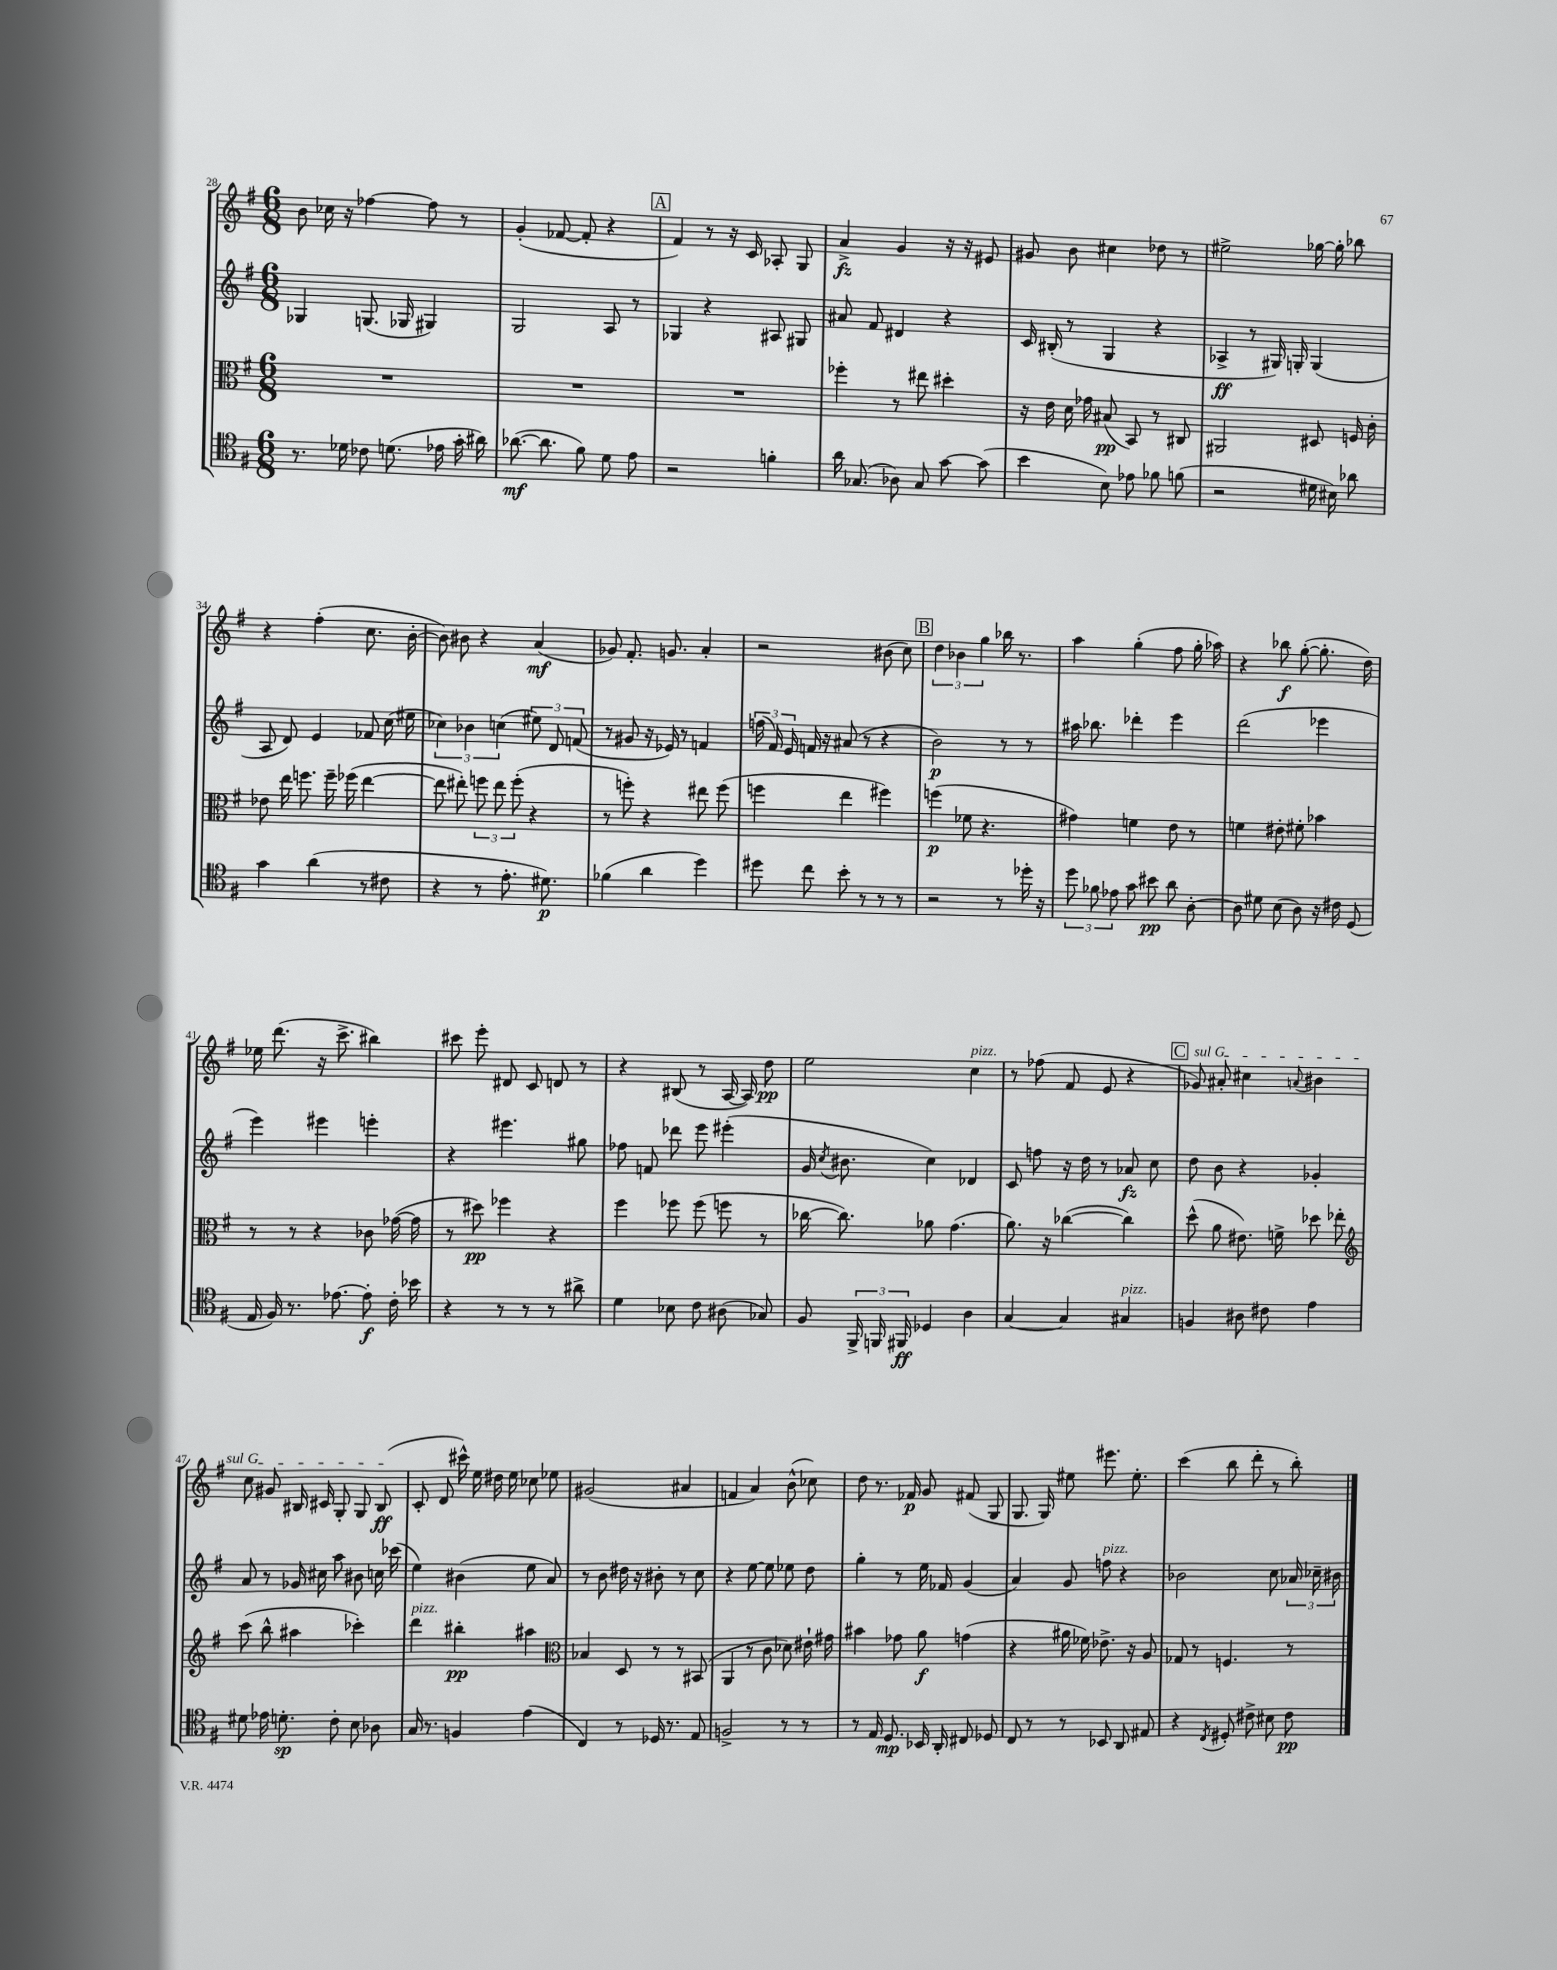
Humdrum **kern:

**kern	**dynam	**kern	**dynam	**kern	**dynam	**kern	**dynam
*part4	*part4	*part3	*part3	*part2	*part2	*part1	*part1
*staff4	*staff4	*staff3	*staff3	*staff2	*staff2	*staff1	*staff1
*clefC4	*	*clefC3	*	*clefG2	*	*clefG2	*
*k[f#]	*	*k[f#]	*	*k[f#]	*	*k[f#]	*
*M6/8	*	*M6/8	*	*M6/8	*	*M6/8	*
=28	=28	=28	=28	=28	=28	=28	=28
8.r	.	2.r	.	4G-X/	.	8b\	.
.	.	.	.	.	.	16cc-X\	.
16d-X\	.	.	.	.	.	16r	.
8c-X\	.	.	.	(8.Gn/	.	[4ff-X\	.
(8.dn\	.	.	.	.	.	.	.
.	.	.	.	16G-X/	.	.	.
.	.	.	.	4G#X/)	.	8ff-\]	.
16e-X\	.	.	.	.	.	.	.
16g'\	.	.	.	.	.	8r	.
16a#X\)	.	.	.	.	.	.	.
=29	=29	=29	=29	=29	=29	=29	=29
([8.a-X\	mf	2.r	.	2G/	.	(4g'/	.
8.a-\]	.	.	.	.	.	.	.
.	.	.	.	.	.	[8f-X/	.
8f#\)	.	.	.	.	.	8f-'/]	.
8d\	.	.	.	8A/	.	4r	.
8e\	.	.	.	8r	.	.	.
!!LO:REH:place=s1:t=A
=30	=30	=30	=30	=30	=30	=30	=30
2r	.	2.r	.	4G-X/	.	4f#/)	.
.	.	.	.	4r	.	8r	.
.	.	.	.	.	.	16r	.
.	.	.	.	.	.	16c/	.
4fn'\	.	.	.	8A#X/	.	8A-X'/	.
.	.	.	.	8G#X/	.	8G/	.
=31	=31	=31	=31	=31	=31	=31	=31
16a\	.	4ff-X'\	.	8a#X/	.	4a^/	fz
(8.G-X/	.	.	.	.	.	.	.
.	.	.	.	8f#/	.	.	.
8A-X\)	.	8r	.	4d#X/	.	4g/	.
8G-/	.	8ee#X\	.	.	.	.	.
[8g\	.	4dd#X'\	.	4r	.	16r	.
.	.	.	.	.	.	16r	.
(8g\]	.	.	.	.	.	8e#X/	.
=32	=32	=32	=32	=32	=32	=32	=32
4b\	.	16r	.	16c/	.	8g#X/	.
.	.	16e\	.	(16B#X'/	.	.	.
.	.	16d\	.	8r	.	8b\	.
.	.	16g-X\	.	.	.	.	.
8B\)	.	(8B#X/	pp	4G/	.	4cc#X\	.
8e-X\	.	8BB/)	.	.	.	.	.
8f-X\	.	8r	.	4r	.	8dd-X\	.
(8fn\	.	8C#X/	.	.	.	8r	.
=33	=33	=33	=33	=33	=33	=33	=33
2r	.	2AA#X/	.	4A-X^/	ff	2ee#X^\	.
.	.	.	.	8r	.	.	.
.	.	.	.	16G#X/)	.	.	.
.	.	.	.	16Gn'/	.	.	.
16d#X\	.	8D#X/	.	(4G/	.	[16gg-X\	.
16B#X\)	.	.	.	.	.	16gg-'\]	.
8a-X\	.	16Fn/	.	.	.	8bb-X\	.
.	.	16c'\	.	.	.	.	.
!!LO:LB:g=z
=34	=34	=34	=34	=34	=34	=34	=34
4g\	.	8e-X\	.	8A/	.	4r	.
.	.	16ee\	.	8d/)	.	.	.
.	.	8.ffn\	.	.	.	.	.
(4a\	.	.	.	4e/	.	(4ff#'\	.
.	.	16ff~\	.	.	.	.	.
.	.	(16ff-X\	.	.	.	.	.
8r	.	[4ee\	.	8f-X/	.	8.cc\	.
8c#X\	.	.	.	(16cc\	.	.	.
.	.	.	.	16ee#X\	.	[16b'\	.
=35	=35	=35	=35	=35	=35	=35	=35
4r	.	8ee\]	.	6cc-X\)	.	8b\])	.
.	.	8ee#X'\)	.	.	.	8b#X\	.
.	.	.	.	6b-X\	.	.	.
8r	.	12ffn\	.	.	.	4r	.
.	.	12ee#\	.	(6ccn\	.	.	.
8.e'\	.	.	.	.	.	.	.
.	.	(12ff'\	.	.	.	.	.
.	.	4r	.	12ee#X\)	.	(4a/	mf
8.d#X\)	p	.	.	.	.	.	.
.	.	.	.	12d/	.	.	.
.	.	.	.	(12fn/	.	.	.
=36	=36	=36	=36	=36	=36	=36	=36
(4f-X\	.	8r	.	8r	.	8g-X/)	.
.	.	8ffn'\)	.	8g#X/	.	8.f#'/	.
4a\	.	4r	.	16r	.	.	.
.	.	.	.	16e-X/)	.	8.gn/	.
.	.	.	.	8r	.	.	.
4dd\)	.	8ee#X\	.	4fn/	.	4a'/	.
.	.	(8ff\	.	.	.	.	.
=37	=37	=37	=37	=37	=37	=37	=37
8dd#X\	.	4ffn\	.	(24ffn\	.	2r	.
.	.	.	.	24f#/)	.	.	.
.	.	.	.	24e/	.	.	.
8cc\	.	.	.	16fn/	.	.	.
.	.	.	.	16r	.	.	.
8b'\	.	4ee\	.	(8a#X/	.	.	.
8r	.	.	.	8r	.	.	.
8r	.	4ff#X\)	.	4r	.	(8b#X\	.
8r	.	.	.	.	.	8cc\)	.
!!LO:REH:place=s1:t=B
=38	=38	=38	=38	=38	=38	=38	=38
2r	.	(4ffn\	p	2b\)	p	6dd\	.
.	.	.	.	.	.	6b-X\	.
.	.	8f-X\	.	.	.	.	.
.	.	.	.	.	.	6gg\	.
.	.	4.r	.	.	.	.	.
8r	.	.	.	8r	.	16bb-X\	.
.	.	.	.	.	.	8.r	.
16dd-X'\	.	.	.	8r	.	.	.
16r	.	.	.	.	.	.	.
=39	=39	=39	=39	=39	=39	=39	=39
12dd\	.	4g#X\)	.	16aa#X\	.	4aa\	.
.	.	.	.	8.bb-X\	.	.	.
12f-X\	.	.	.	.	.	.	.
12e-X\	.	.	.	.	.	.	.
8g\	.	4fn\	.	4ddd-X'\	.	(4gg'\	.
8b#X\	pp	.	.	.	.	.	.
8a\	.	8e\	.	4eee\	.	8ff#\	.
[8A'\	.	8r	.	.	.	16gg'\	.
.	.	.	.	.	.	16aa-X\)	.
=40	=40	=40	=40	=40	=40	=40	=40
8A\]	.	4fn\	.	(2ddd\	.	4r	.
8d#X\	.	.	.	.	.	.	.
(8B\	.	8e#X'\	.	.	.	8bb-X\	f
8A\)	.	8f#X'\	.	.	.	([8gg'\	.
16r	.	4b-X\	.	4eee-X\	.	8.gg'\]	.
16c#X\	.	.	.	.	.	.	.
(8D/	.	.	.	.	.	.	.
.	.	.	.	.	.	16dd\)	.
!!LO:LB:g=z
=41	=41	=41	=41	=41	=41	=41	=41
16E/	.	8r	.	4eee\)	.	16ee-X\	.
16F#/)	.	.	.	.	.	(8.ddd\	.
8.r	.	8r	.	.	.	.	.
.	.	4r	.	4eee#X\	.	16r	.
[8.e-X\	.	.	.	.	.	8.ccc^\	.
8e-'\]	f	8c-X\	.	4eeen'\	.	4bb#X\)	.
16c'\	.	([16g-X\	.	.	.	.	.
16b-X\	.	16g-\]	.	.	.	.	.
=42	=42	=42	=42	=42	=42	=42	=42
4r	.	8r	.	4r	.	8ccc#X\	.
.	.	8dd#X\)	pp	.	.	8eee'\	.
8r	.	4ff-X\	.	4.eee#X\	.	8d#X/	.
8r	.	.	.	.	.	8c/	.
8r	.	4r	.	.	.	8dn/	.
8a#X^\	.	.	.	8gg#X\	.	8r	.
=43	=43	=43	=43	=43	=43	=43	=43
4d\	.	4ff#\	.	8ff-X\	.	4r	.
.	.	.	.	8fn/	.	.	.
8B-X\	.	8ff-X\	.	8ddd-X\	.	(8B#X/	.
8c\	.	(8ff-\	.	8eee\	.	8r	.
(8A#X\	.	8ffn\	.	(4eee#X'\	.	[16A/	.
.	.	.	.	.	.	16A/])	.
8G-X/)	.	8r	.	.	.	8dd\	pp
=44	=44	=44	=44	=44	=44	=44	=44
8F#/	.	[16cc-X\	.	16g/	.	2ee\	.
.	.	.	.	8qcc/	.	.	.
.	.	8.cc-\])	.	8.b#X\	.	.	.
24FF#^/	.	.	.	.	.	.	.
24FFn/	.	.	.	.	.	.	.
24FF#X/	ff	.	.	.	.	.	.
4D-X/	.	8a-X\	.	4cc\)	.	.	.
.	.	(4.g\	.	.	.	.	.
!	!	!	!	!	!	!LO:TX:a:i:t=pizz.	!
4A\	.	.	.	4d-X/	.	4cc\	.
=45	=45	=45	=45	=45	=45	=45	=45
[4G/	.	8.a\)	.	8c/	.	8r	.
.	.	.	.	8ffn\	.	(8ff-X\	.
.	.	16r	.	.	.	.	.
4G/]	.	([4cc-X\	.	16r	.	8f#/	.
.	.	.	.	16dd\	.	.	.
.	.	.	.	8r	.	8e/	.
!LO:TX:a:i:t=pizz.	!	!	!	!	!	!	!
4G#X/	.	4cc-\])	.	8a-X/	fz	4r	.
.	.	.	.	8cc\	.	.	.
!!LO:REH:place=s1:t=C
=46	=46	=46	=46	=46	=46	=46	=46
!	!	!	!	!	!	!LO:TX:a:i:t=sul G	!
4Fn/	.	(8dd^^\	.	8dd\	.	8g-X/)	.
.	.	8a\	.	8b\	.	8a#X'/	.
8A#X\	.	8.e#X\)	.	4r	.	4cc#X\	.
8c#X\	.	.	.	.	.	.	.
.	.	16fn^\	.	.	.	.	.
.	.	.	.	.	.	8qqan/	.
4e\	.	8dd-X\	.	4g-X'/	.	4b#X\	.
.	.	8ee-X'\	.	.	.	.	.
!!LO:LB:g=z
=47	=47	=47	=47	=47	=47	=47	=47
*	*	*clefG2	*	*	*	*	*
8d#X\	.	(8ccc\	.	8a/	.	8cc\	.
16e-X\	.	8bb^^\	.	8r	.	8g#X/	.
8.dn'\	sp	.	.	.	.	.	.
.	.	4aa#X\	.	16g-X/	.	16B#X/	.
.	.	.	.	16cc#X\	.	16c#X/	.
8c'\	.	.	.	8aa\	.	8G'/	.
8B\	.	4ccc-X'\)	.	8b#X\	.	8G/	.
8A-X\	.	.	.	16ccn\	.	(8B#/	ff
.	.	.	.	(16ccc-X\	.	.	.
=48	=48	=48	=48	=48	=48	=48	=48
!	!	!LO:TX:a:i:t=pizz.	!	!	!	!	!
16G/	.	4ddd\	.	4ee\)	.	8c'/	.
8.r	.	.	.	.	.	.	.
.	.	.	.	.	.	8d/	.
4Fn/	.	4bb#X'\	pp	(4b#X\	.	16ccc#X^^\)	.
.	.	.	.	.	.	16ee\	.
.	.	.	.	.	.	16dd#X\	.
.	.	.	.	.	.	16ee\	.
(4e\	.	4aa#X\	.	8ee\	.	8cc-X\	.
.	.	.	.	8a/)	.	8ee-X\	.
=49	=49	=49	=49	=49	=49	=49	=49
*	*	*clefC3	*	*	*	*	*
4C/)	.	4B-X/	.	8r	.	(2g#X/	.
.	.	.	.	8b\	.	.	.
8r	.	8D/	.	16dd#X\	.	.	.
.	.	.	.	16r	.	.	.
16D-X/	.	8r	.	8b#X'\	.	.	.
8.r	.	.	.	.	.	.	.
.	.	8r	.	8r	.	4a#X/	.
8E/	.	(8BB#X/	.	8cc\	.	.	.
=50	=50	=50	=50	=50	=50	=50	=50
2Fn^/	.	4AA/	.	4r	.	4fn/	.
.	.	8r	.	[8ee\	.	4a/)	.
.	.	8c\	.	8ee\]	.	.	.
8r	.	8d-X\)	.	8ee-X\	.	(8b^^\	.
8r	.	16e#X`\	.	8dd\	.	8cc-X\)	.
.	.	16g#X\	.	.	.	.	.
=51	=51	=51	=51	=51	=51	=51	=51
8r	.	4b#X\	.	4gg'\	.	8dd\	.
16E/	.	.	.	.	.	8.r	.
8.D/	mp	.	.	.	.	.	.
.	.	8g-X\	.	8r	.	.	.
.	.	.	.	.	.	16f-X/	p
16BB-X/	.	8a\	f	16ee\	.	8g/	.
16AA'/	.	.	.	16f-X/	.	.	.
8C#X/	.	(4gn\	.	(4g/	.	(8f#X/	.
8D-X/	.	.	.	.	.	8G/	.
=52	=52	=52	=52	=52	=52	=52	=52
8C/	.	4r	.	4a/)	.	8.G/	.
8r	.	.	.	.	.	.	.
.	.	.	.	.	.	16G/)	.
8r	.	16a#X\	.	8g/	.	8ee#X\	.
.	.	16f-X\)	.	.	.	.	.
!	!	!	!	!LO:TX:a:i:t=pizz.	!	!	!
8BB-X/	.	8.e-X^\	.	8ffn\	.	8.eee#X\	.
8AA/	.	.	.	4r	.	.	.
.	.	16r	.	.	.	8.ee#'\	.
8E#X/	.	8A/	.	.	.	.	.
=53	=53	=53	=53	=53	=53	=53	=53
4r	.	8G-X/	.	2b-X\	.	(4ccc\	.
.	.	8r	.	.	.	.	.
8qC/	.	.	.	.	.	.	.
8D#X'/	.	4.Fn/	.	.	.	8bb\	.
8c#X^\	.	.	.	.	.	8ddd'\	.
8B#X\	.	.	.	8cc\	.	8r	.
8c#\	pp	8r	.	24a-X/	.	8bb'\)	.
.	.	.	.	24cc-X~\	.	.	.
.	.	.	.	24b#X\	.	.	.
==	==	==	==	==	==	==	==
*-	*-	*-	*-	*-	*-	*-	*-
